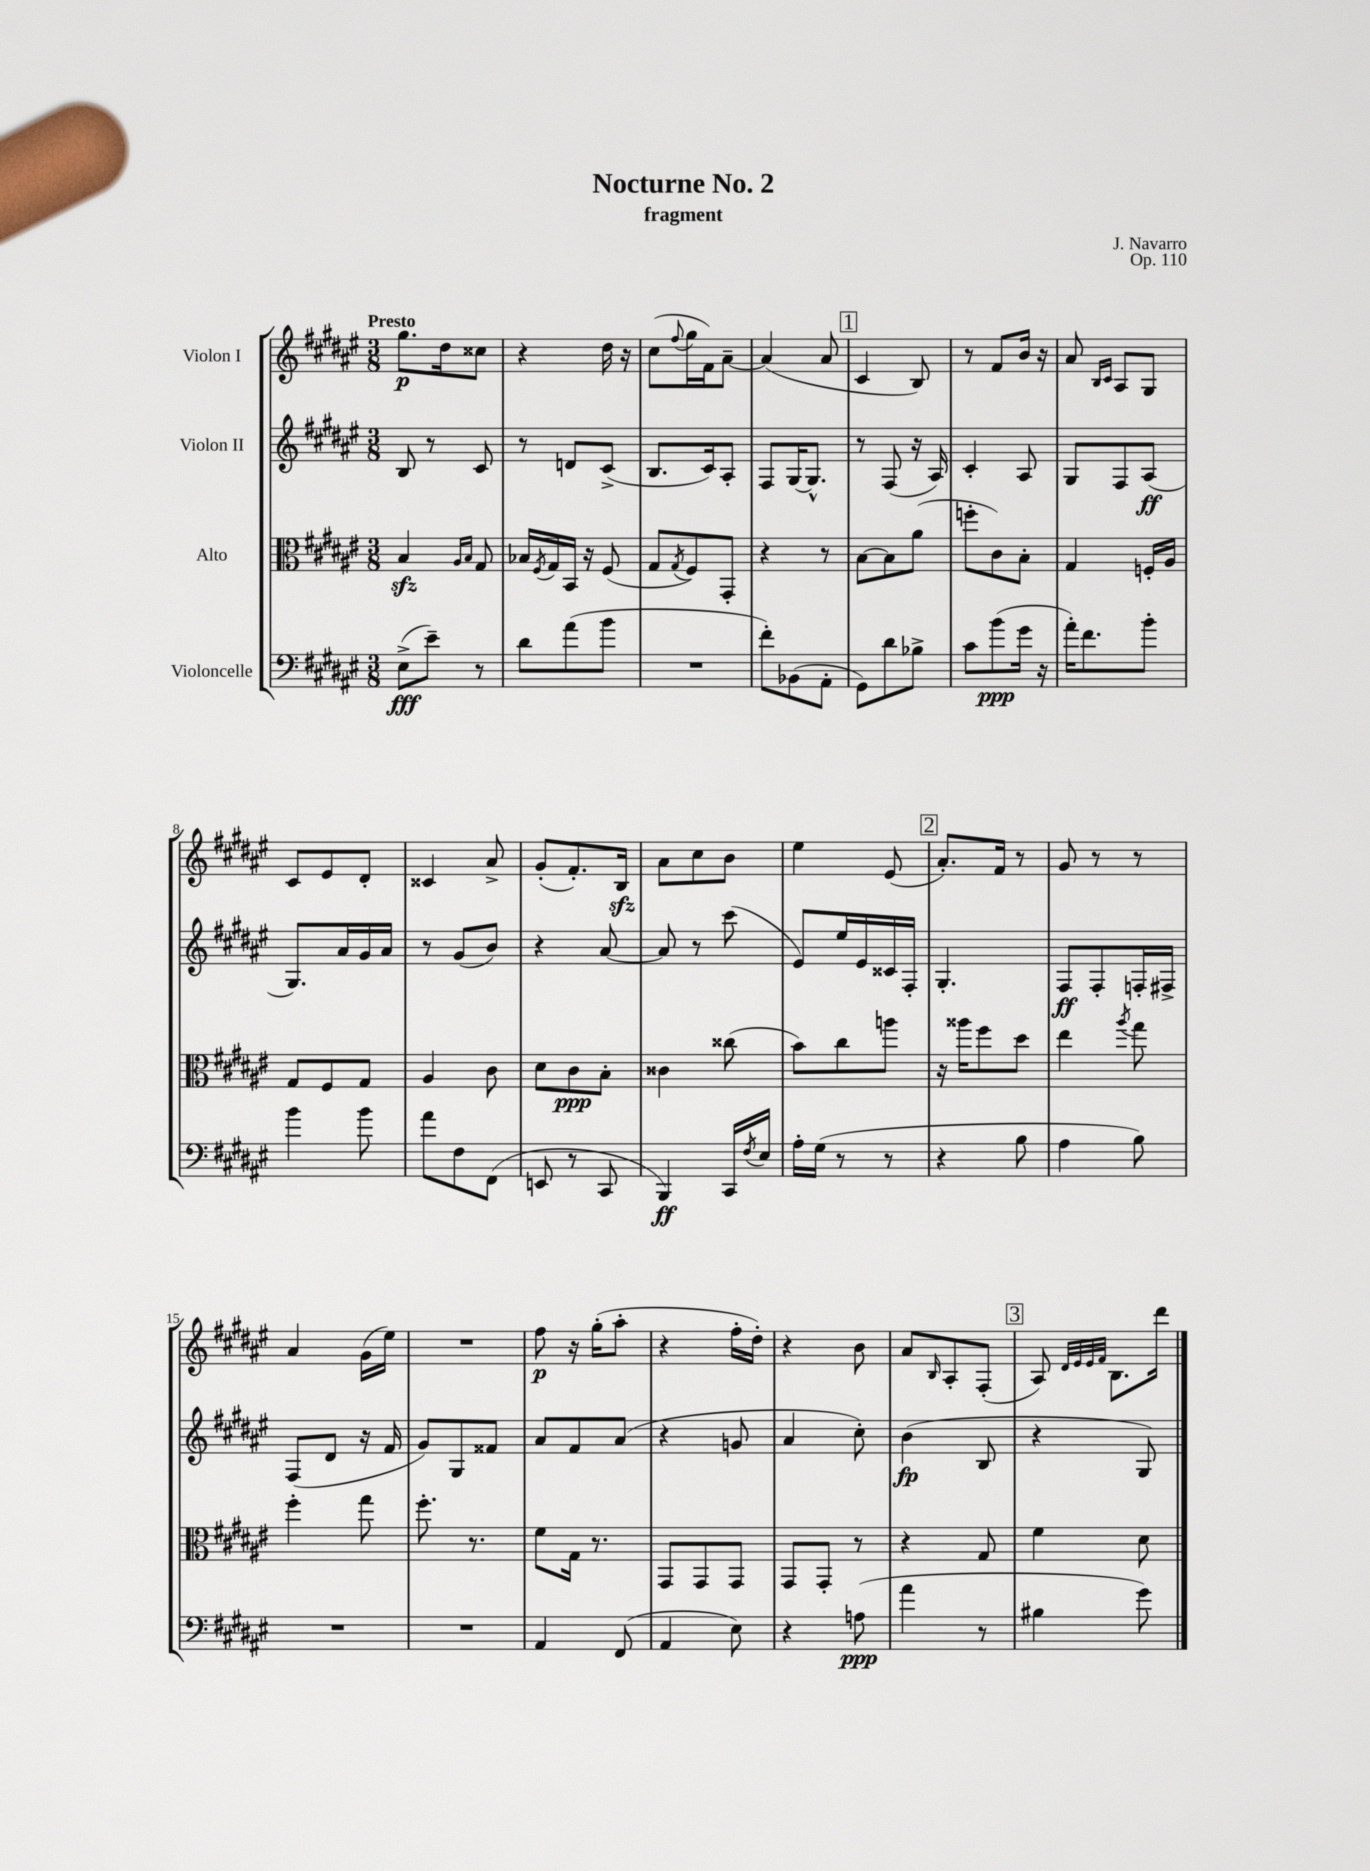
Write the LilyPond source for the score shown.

\header { title = "Nocturne No. 2" composer = "J. Navarro" subtitle = "fragment" opus = "Op. 110" }
<<
\new StaffGroup <<
\new Staff = "s0" \with { instrumentName = "Violon I" } {
    \clef treble \key fis \major \numericTimeSignature \time 3/8 \tempo "Presto"
    gis''8.\p dis''16 cisis''8 |
    r4 dis''16 r16 |
    cis''8( \appoggiatura { fis''8 } gis''16 fis'16) ais'8~-- |
    ais'4( ais'8 |
    \mark \markup { \box "1" } cis'4 b8) |
    r8 fis'8 b'16 r16 |
    ais'8 \grace { b16 cis'16 } ais8 gis8 |
    cis'8 eis'8 dis'8-. |
    cisis'4 ais'8-> |
    gis'8-.( fis'8.-.) b16\sfz |
    ais'8 cis''8 b'8 |
    eis''4 eis'8( |
    \mark \markup { \box "2" } ais'8.-.) fis'16 r8 |
    gis'8 r8 r8 |
    ais'4 gis'16( eis''16) |
    R4. |
    fis''8\p r16 gis''16-.( ais''8-. |
    r4 fis''16-. dis''16-.) |
    r4 b'8 |
    ais'8 \grace { b16 } ais8-. fis8-.( |
    \mark \markup { \box "3" } ais8) \grace { dis'32 eis'32 eis'32 fis'32 } b8. dis'''16 \bar "|." |
}
\new Staff = "s1" \with { instrumentName = "Violon II" } {
    \clef treble \key fis \major \numericTimeSignature \time 3/8
    b8 r8 cis'8 |
    r8 d'8 cis'8->( |
    b8. cis'16) ais8-. |
    fis8 gis16~ gis8.-^ |
    \mark \markup { \box "1" } r8 fis8( r16 ais16) |
    cis'4-. ais8 |
    gis8 fis8 ais8\ff( |
    gis8.) ais'16 gis'16 ais'16 |
    r8 gis'8( b'8) |
    r4 ais'8~ |
    ais'8 r8 cis'''8( |
    eis'8) eis''16 eis'16 cisis'16 fis16-. |
    \mark \markup { \box "2" } gis4.-. |
    fis8\ff fis8-. f16-. fis16-> |
    fis8( dis'8 r16 fis'16 |
    gis'8) gis8 fisis'8 |
    ais'8 fis'8 ais'8( |
    r4 g'8 |
    ais'4 cis''8-.) |
    b'4\fp( b8 |
    \mark \markup { \box "3" } r4 gis8) \bar "|." |
}
\new Staff = "s2" \with { instrumentName = "Alto" } {
    \clef alto \key fis \major \numericTimeSignature \time 3/8
    b4\sfz \grace { ais16 b16 } gis8 |
    bes16 \acciaccatura { fis8 } gis16 b,16 r16 fis8( |
    gis8 \acciaccatura { gis8 } fis8) gis,8-. |
    r4 r8 |
    \mark \markup { \box "1" } b8~ b8 ais'8( |
    f''8-. cis'8) b8-. |
    gis4 f16-. ais16 |
    gis8 fis8 gis8 |
    ais4 cis'8 |
    dis'8 cis'8\ppp b8-. |
    cisis'4 cisis''8( |
    b'8) cis''8 a''8 |
    \mark \markup { \box "2" } r16 aisis''16 fis''8 dis''8 |
    eis''4 \acciaccatura { ais''8 } gis''8 |
    fis''4-. gis''8 |
    fis''8.-. r8. |
    fis'8 gis16 r8. |
    gis,8 gis,8 gis,8 |
    gis,8 gis,8-. r8 |
    r4 gis8 |
    \mark \markup { \box "3" } fis'4 dis'8 \bar "|." |
}
\new Staff = "s3" \with { instrumentName = "Violoncelle" } {
    \clef bass \key fis \major \numericTimeSignature \time 3/8
    eis8->\fff( eis'8--) r8 |
    dis'8 ais'8( b'8 |
    R4. |
    fis'8-.) bes,8( ais,8-. |
    \mark \markup { \box "1" } gis,8) dis'8 bes8-> |
    cis'8 b'8\ppp( gis'16 r16 |
    ais'16-.) fis'8. b'8-. |
    b'4 b'8 |
    ais'8 fis8 fis,8( |
    e,8 r8 cis,8 |
    b,,4\ff) cis,16 \acciaccatura { fis8 } eis16 |
    ais16-. gis16( r8 r8 |
    \mark \markup { \box "2" } r4 b8 |
    ais4 b8) |
    R4. |
    R4. |
    ais,4 fis,8( |
    ais,4 eis8) |
    r4 a8\ppp( |
    ais'4 r8 |
    \mark \markup { \box "3" } bis4 gis'8) \bar "|." |
}
>>
>>
